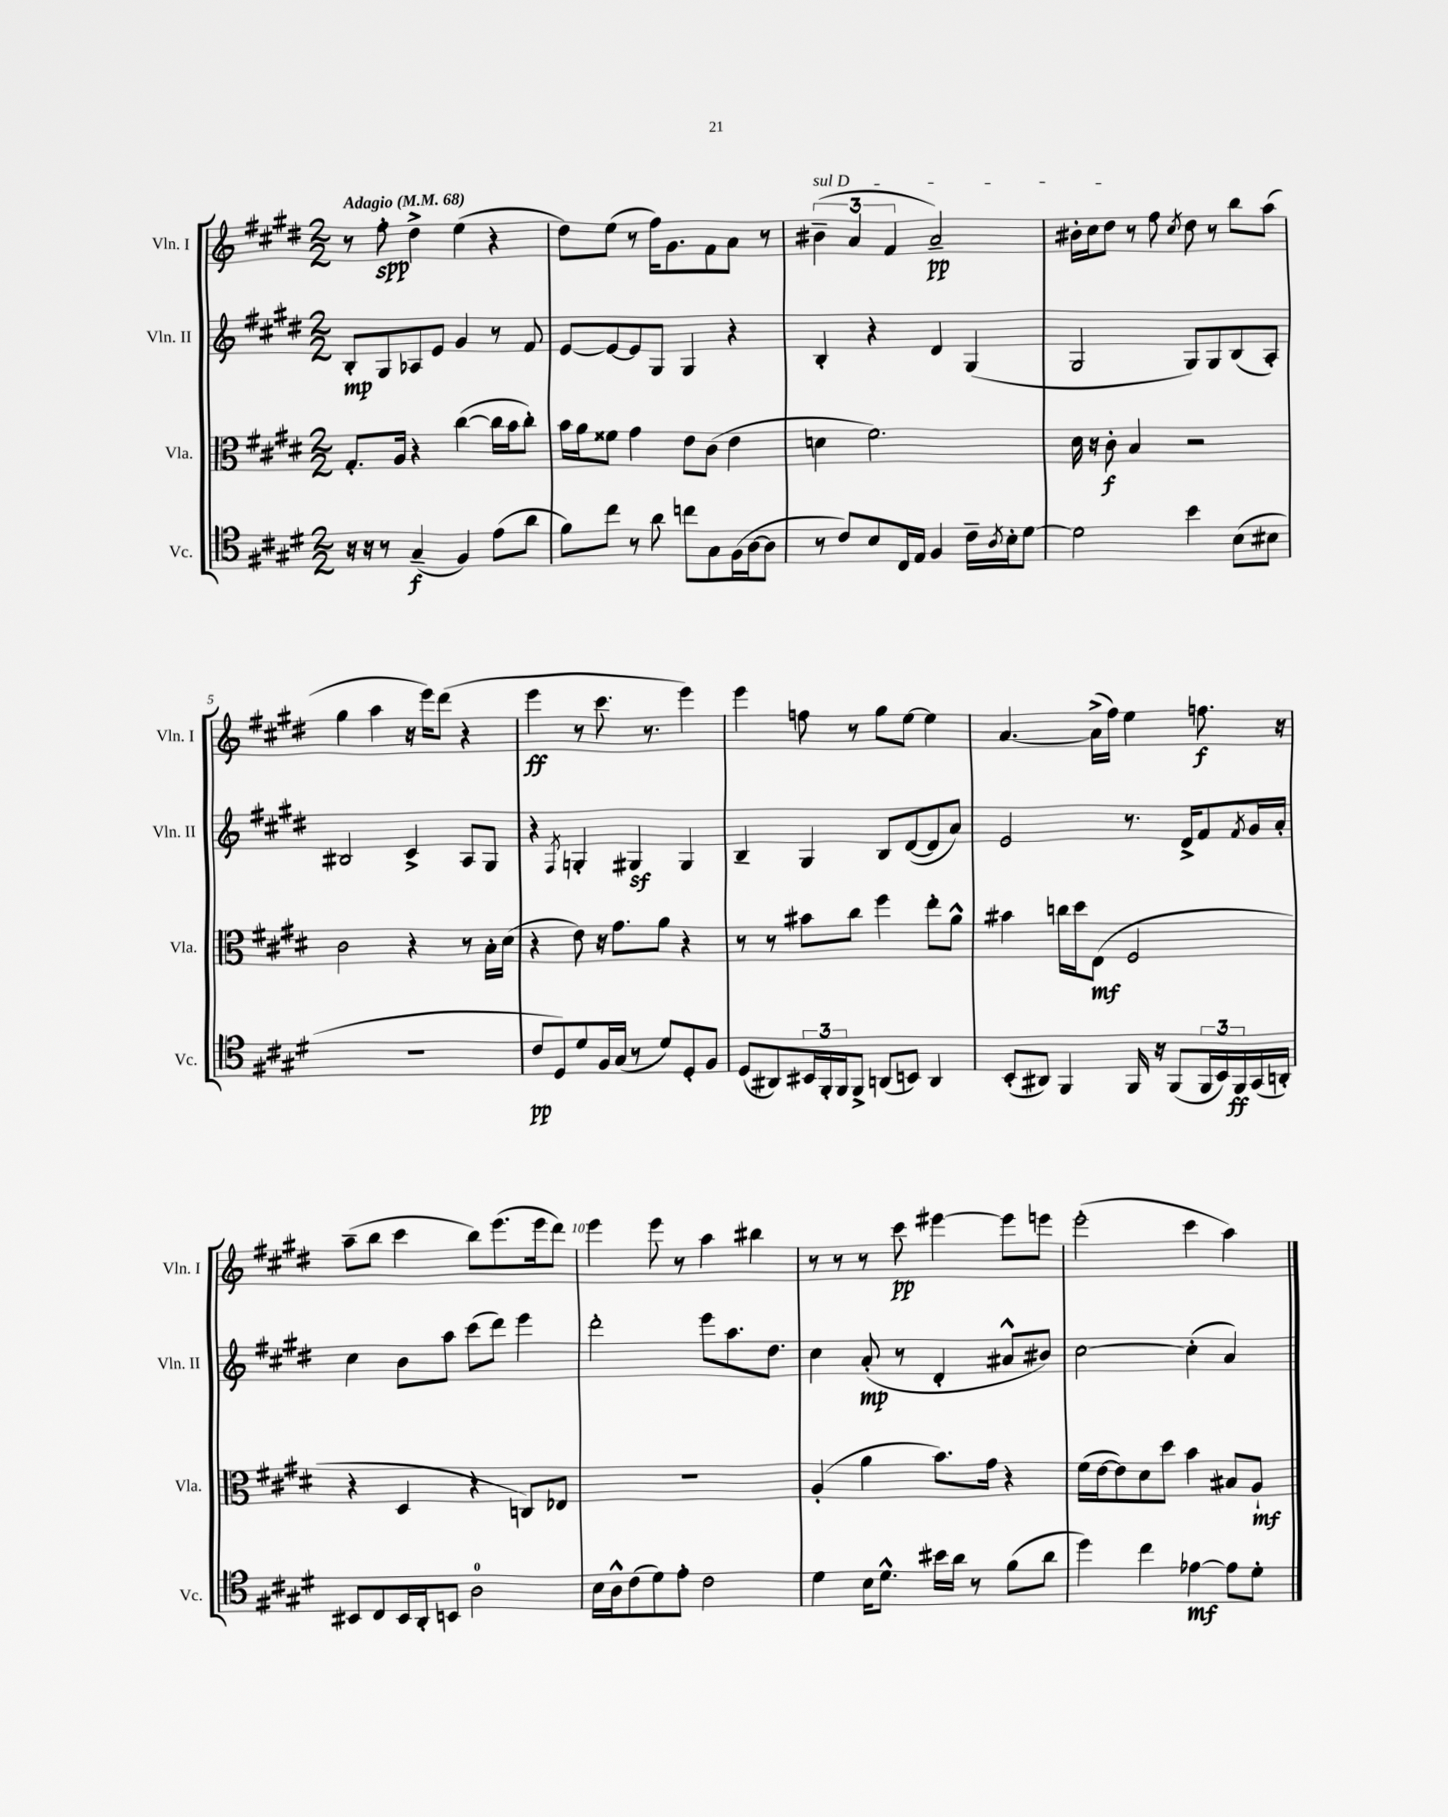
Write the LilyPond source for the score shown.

<<
\new StaffGroup <<
\new Staff = "s0" \with { instrumentName = "Vln. I" shortInstrumentName = "Vln. I" } {
    \clef treble \key e \major \numericTimeSignature \time 2/2 \tempo "Adagio" 4 = 68
    r8 fis''8-.\spp dis''4-> e''4( r4 |
    dis''8) e''8( r8 fis''16) gis'8. fis'8 a'8 r8 |
    \tuplet 3/2 { \once \override TextSpanner.bound-details.left.text = \markup { \italic "sul D" } bis'4--\startTextSpan( a'4 fis'4 } a'2--\pp) |
    bis'16-. cis''16 dis''8\stopTextSpan r8 fis''8 \acciaccatura { cis''8 } dis''8 r8 b''8 a''8( |
    gis''4 a''4 r16 e'''16) dis'''8( r4 |
    e'''4\ff r8 cis'''8. r8. e'''4) |
    e'''4 f''8 r8 gis''8 e''8~ e''4 |
    a'4.~ a'16->( fis''16) e''4 f''8.\f r16 |
    a''8--( b''8 cis'''4 b''8) e'''8.( e'''16 dis'''8) |
    e'''4 e'''8 r8 a''4 bis''4 |
    r8 r8 r8 cis'''8\pp eis'''4~ eis'''8 e'''8 |
    e'''2-.( cis'''4 a''4) \bar "|." |
}
\new Staff = "s1" \with { instrumentName = "Vln. II" shortInstrumentName = "Vln. II" } {
    \clef treble \key e \major \numericTimeSignature \time 2/2
    b8-.\mp gis8 aes8 e'8 gis'4 r8 fis'8 |
    e'8~ e'8~ e'8 gis8 gis4 r4 |
    b4-. r4 dis'4 gis4( |
    gis2 gis8) gis8 b8( a8-.) |
    bis2 cis'4-> a8 gis8 |
    r4 \acciaccatura { fis8 } g4-. gis4\sf gis4 |
    b4-- gis4 b8 dis'8~( dis'8 a'8) |
    e'2 r8. dis'16-> fis'8 \acciaccatura { fis'8 } gis'16 a'16-. |
    cis''4 b'8 a''8 cis'''8( dis'''8) e'''4 |
    dis'''2-. e'''8 a''8. dis''8. |
    cis''4 a'8-.\mp( r8 dis'4-. ais'8-^ bis'8) |
    cis''2~ cis''4-.( a'4) \bar "|." |
}
\new Staff = "s2" \with { instrumentName = "Vla." shortInstrumentName = "Vla." } {
    \clef alto \key e \major \numericTimeSignature \time 2/2
    gis8.-. a16 r4 cis''4~( cis''16 b'16 cis''8-.) |
    b'16 a'16 fisis'8 gis'4 e'8 cis'8( e'4 |
    d'4 fis'2.) |
    dis'16 r16 cis'8-.\f b4 r2 |
    cis'2 r4 r8 b16-. dis'16( |
    r4 e'8) r16 gis'8. a'8 r4 |
    r8 r8 bis'8 cis''8 fis''4 e''8-. a'8-^ |
    bis'4 c''16 dis''16 e8\mf( fis2 |
    r4 dis4 r4 c8) ees8 |
    R1 |
    a4-.( a'4 b'8.) gis'16 r4 |
    fis'16( e'16~ e'8) dis'8 dis''8 b'4 bis8 a8-!\mf \bar "|." |
}
\new Staff = "s3" \with { instrumentName = "Vc." shortInstrumentName = "Vc." } {
    \clef tenor \key e \major \numericTimeSignature \time 2/2
    r16 r16 r8 gis4--\f( fis4) e'8( a'8 |
    fis'8) cis''8 r8 a'8 c''8 gis8 fis16( a16~ a8 |
    r8 cis'8) b8 cis16 e16 fis4 cis'16-- \acciaccatura { a8 } b16-. dis'8~ |
    dis'2 b'4 b8( bis8 |
    R1 |
    cis'8\pp dis8) dis'8 fis16 gis16( r8 dis'8) dis8-. fis8 |
    dis8( ais,8) \tuplet 3/2 { bis,16 fis,16-. fis,16 } fis,8-> a,8( b,8) a,4 |
    b,8-.( ais,8) fis,4 fis,16 r16 fis,8( \tuplet 3/2 { fis,16 b,16) fis,16\ff } gis,16( a,16-.) |
    bis,8 cis8 bis,16 a,16-. b,8 a2-0 |
    b16 a16-^ cis'8( dis'8) e'8-. cis'2 |
    dis'4 b16 dis'8.-^ bis'16 a'16 r8 fis'8( a'8 |
    dis''4) cis''4 ees'4~\mf ees'8 dis'8-. \bar "|." |
}
>>
>>
\layout { \context { \Score \override BarNumber.break-visibility = ##(#f #t #t) barNumberVisibility = #(every-nth-bar-number-visible 5) } }
